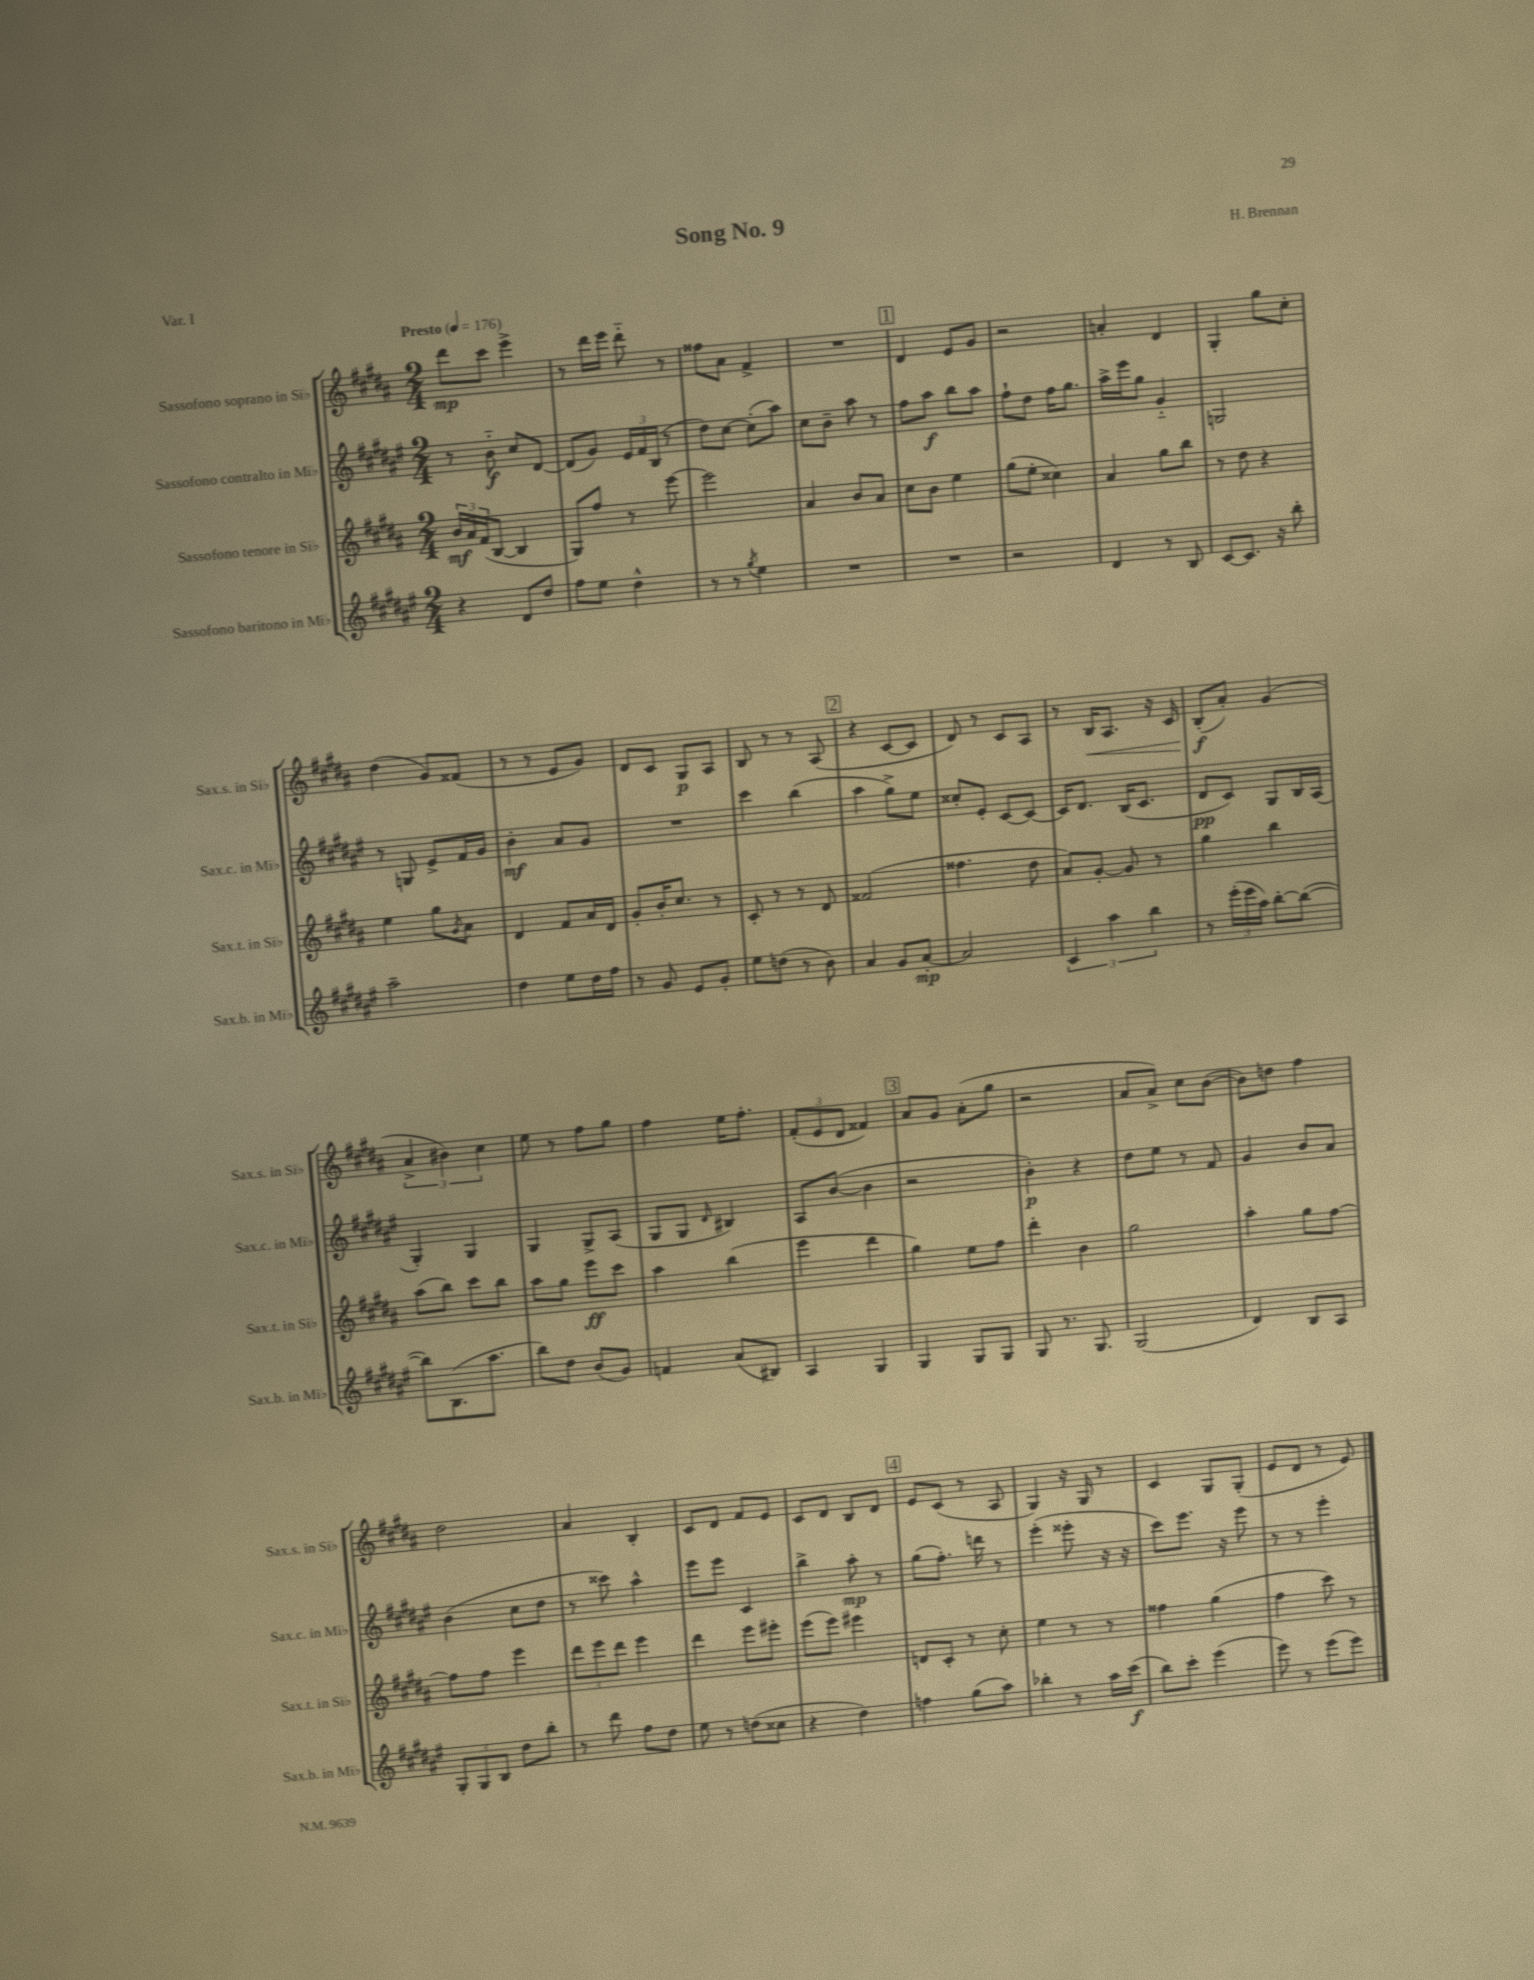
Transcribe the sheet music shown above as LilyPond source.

\header { title = "Song No. 9" composer = "H. Brennan" piece = "Var. I" }
<<
\new StaffGroup <<
\new Staff = "s0" \with { instrumentName = "Sassofono soprano in Sib" shortInstrumentName = "Sax.s. in Sib" } {
    \clef treble \key b \major \numericTimeSignature \time 2/4 \tempo "Presto" 4 = 176
    dis'''8\mp cis'''8 e'''4-> |
    r8 dis'''16 e'''16 dis'''8-_ r8 |
    fisis''8 ais'8 fis'4-> |
    R2 |
    \mark \markup { \box "1" } dis'4 e'8 gis'8 |
    r2 |
    a'4-. dis'4 |
    gis4-. gis''8 cis''8-. |
    dis''4( gis'8) fisis'8( |
    r8 r8 e'8 gis'8) |
    dis'8 cis'8 gis8\p ais8 |
    b8 r8 r8 ais8( |
    \mark \markup { \box "2" } r4 cis'8~ cis'8 |
    dis'8) r8 cis'8 ais8 |
    r8 b16\< ais8. r16 cis'16 |
    b8-.\f\!( ais'8-.) gis'4( |
    \tuplet 3/2 { ais'4-> bis'4) cis''4 } |
    e''8 r8 fis''8 gis''8 |
    fis''4 e''16 fis''8.-. |
    \tuplet 3/2 { fis'8-.( e'8 dis'8 } fisis'4) |
    \mark \markup { \box "3" } ais'8 gis'8 ais'8-.( gis''8 |
    r2 |
    ais'8 ais'8->) cis''8 b'8~( |
    b'8) d''8 fis''4 |
    dis''2 |
    ais'4 b4-. |
    cis'8 dis'8 fis'8 e'8 |
    cis'8 dis'8 b8 dis'8 |
    \mark \markup { \box "4" } e'8 cis'8( r8 ais8 |
    gis4) r16 gis16 r8 |
    cis'4 gis8 gis8-.( |
    e'8 dis'8 r8 e'8) \bar "|." |
}
\new Staff = "s1" \with { instrumentName = "Sassofono contralto in Mib" shortInstrumentName = "Sax.c. in Mib" } {
    \clef treble \key fis \major \numericTimeSignature \time 2/4
    r8 b'8-_\f cis''8 dis'8~ |
    dis'8( gis'8) \tuplet 3/2 { eis'16 fis'16 b16( } r8 |
    dis''8) cis''8~ cis''8-.( ais''8) |
    cis''8 b'8-- ais''8 r8 |
    \mark \markup { \box "1" } fis''8 ais''8\f b''8 ais''8 |
    fis''8-! dis''8 fis''16 gis''8. |
    ais''16-> eis'''16 gis''8 gis'4-_ |
    g2 |
    r8 g8 eis'8-> fis'16 gis'16 |
    b'4-.\mf ais'8 gis'8 |
    R2 |
    cis'''4 b''4( |
    \mark \markup { \box "2" } ais''4 gis''8->) eis''8 |
    cisis''8-. eis'8-. cis'8~ cis'8~ |
    cis'16 dis'8. b16( cis'8. |
    dis'8\pp cis'8) gis8 b16 ais16( |
    gis4-.) gis4 |
    gis4 gis8-> ais8( |
    gis8 gis8 \grace { dis'16 } bis4) |
    ais8 b'8~( b'4 |
    \mark \markup { \box "3" } r2 |
    b'4-.\p) r4 |
    dis''8 eis''8 r8 fis'8 |
    gis'4 b'8 ais'8 |
    b'4( cis''8 dis''8 |
    r8 cisis'''8) ais''4-^ |
    eis'''8 eis'''8 cis'4 |
    b''4-> ais''8-.\mp r8 |
    \mark \markup { \box "4" } gis''8( fis''8.-.) d'''16 r8 |
    eis'''4-.( eisis'''8-. r16 r16 |
    cis'''8) eis'''8. r16 eis'''8 |
    r8 r8 eis'''4-. \bar "|." |
}
\new Staff = "s2" \with { instrumentName = "Sassofono tenore in Sib" shortInstrumentName = "Sax.t. in Sib" } {
    \clef treble \key b \major \numericTimeSignature \time 2/4
    \tuplet 3/2 { b'16\mf ais'16 fis'16( } b8~ b4 |
    gis8) fis''8 r8 e'''8~ |
    e'''2 |
    ais'4 b'8 ais'8 |
    \mark \markup { \box "1" } cis''8 b'8 e''4 |
    gis''8( e''8-. cisis''4) |
    ais'4 gis''8 b''8 |
    r8 dis''8 r4 |
    e''4 gis''8 \acciaccatura { gis'8 } ais'8 |
    dis'4 fis'8 ais'16 dis'16 |
    gis'8-. b'16-. cis''8. r8 |
    cis'8-. r8 r8 dis'8 |
    \mark \markup { \box "2" } fisis'2( |
    fisis''4. dis''8 |
    ais'8) gis'8~-. gis'8 r8 |
    gis''4 b''4 |
    ais''8( b''8) cis'''8 b''8 |
    ais''8 gis''8 e'''8\ff cis'''8 |
    ais''4 b''4( |
    e'''4 dis'''4 |
    \mark \markup { \box "3" } gis''4) e''8 fis''8 |
    dis'''4-. b'4 |
    gis''2 |
    ais''4-. gis''8 fis''8~ |
    fis''8 fis''8 e'''4 |
    \tuplet 3/2 { dis'''8 e'''8 dis'''8 } e'''4 |
    dis'''4 e'''8 eis'''8-. |
    e'''8( e'''8) eis'''4 |
    \mark \markup { \box "4" } d'8 cis'8-. r8 cis''8-. |
    e''4 r8 r8 |
    fisis''4 gis''4( |
    fis''4 cis'''8) r8 \bar "|." |
}
\new Staff = "s3" \with { instrumentName = "Sassofono baritono in Mib" shortInstrumentName = "Sax.b. in Mib" } {
    \clef treble \key fis \major \numericTimeSignature \time 2/4
    r4 dis'8 dis''8 |
    fis''8 eis''8 dis''4-^ |
    r8 r8 \acciaccatura { gis''8 } eis''4 |
    R2 |
    \mark \markup { \box "1" } R2 |
    r2 |
    dis'4 r8 b8 |
    cis'8~ cis'8. r16 b''8-. |
    ais''2-- |
    dis''4 eis''8 dis''16 fis''16 |
    r8 gis'8 eis'8 gis'8-. |
    eis''8 d''8( r8 b'8) |
    \mark \markup { \box "2" } ais'4 gis'8 ais'8~-.\mp |
    ais'2 |
    \tuplet 3/2 { cis'4 ais''4 b''4 } |
    r8 \tuplet 3/2 { eis'''16-.( eis'''16 ais''16) } b''8~-. b''8~( |
    b''8) b8.( ais''8. |
    b''8) dis''8 b'8( gis'8) |
    f'4 ais'8( bis8) |
    ais4 gis4 |
    \mark \markup { \box "3" } gis4 gis8 gis8 |
    gis8 r8. gis8. |
    gis2( |
    dis'4) b8 ais8 |
    \tuplet 3/2 { gis8-. gis8 b8 } dis''8 b''8-. |
    r8 dis'''8 fis''8 dis''8 |
    eis''8 r8 d''8( cisis''8 |
    r4 dis''4) |
    \mark \markup { \box "4" } f''4 gis''8( ais''8) |
    bes''4-. r8 ais''16 cis'''16\f( |
    b''8) cis'''8-. eis'''4( |
    eis'''8) r8 eis'''8( eis'''8) \bar "|." |
}
>>
>>
\layout { \context { \Score \remove "Bar_number_engraver" } }
